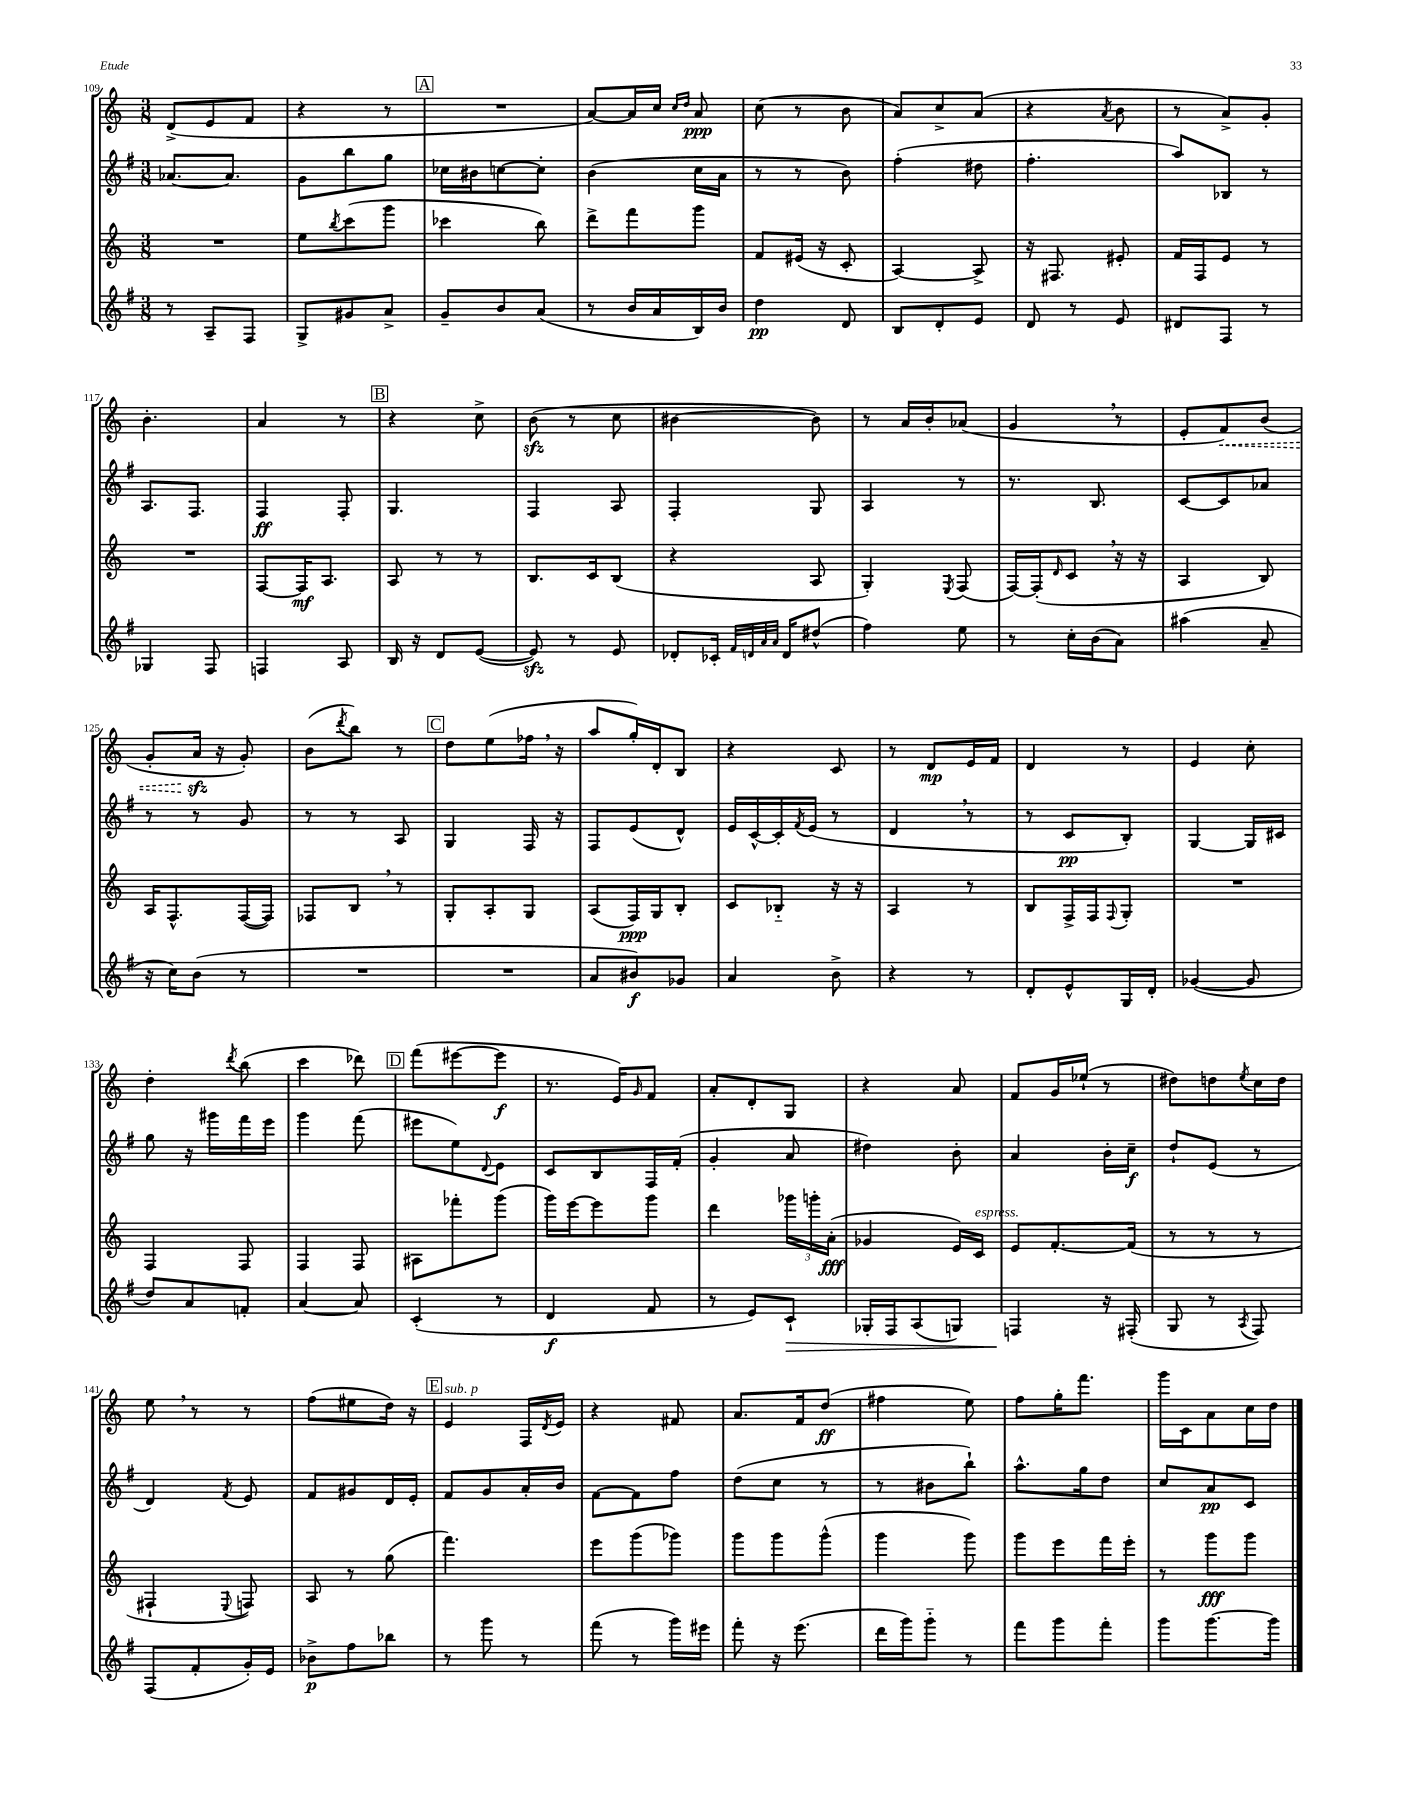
<<
\new StaffGroup <<
\new Staff = "s0" {
    \clef treble \key c \major \numericTimeSignature \time 3/8
    d'8->( e'8 f'8 |
    r4 r8 |
    \mark \markup { \box "A" } R4. |
    a'8~) a'16 c''16 \grace { c''16 d''16 } a'8\ppp |
    c''8( r8 b'8 |
    a'8) c''8-> a'8( |
    r4 \acciaccatura { a'8 } b'8 |
    r8 a'8->) g'8-. |
    b'4.-. |
    a'4 r8 |
    \mark \markup { \box "B" } r4 c''8-> |
    b'8\sfz( r8 c''8 |
    bis'4~ bis'8) |
    r8 a'16 b'16-. aes'8( |
    g'4 \breathe r8 |
    e'8-. \once \override Hairpin.style = #'dashed-line f'8\<) b'8( |
    g'8-. a'16\sfz\! r16 g'8-.) |
    b'8( \acciaccatura { d'''8 } b''8) r8 |
    \mark \markup { \box "C" } d''8 e''8( fes''16 \breathe r16 |
    a''8 g''16-.) d'16-. b8 |
    r4 c'8 |
    r8 d'8\mp e'16 f'16 |
    d'4 r8 |
    e'4 c''8-. |
    d''4-. \acciaccatura { d'''8 } b''8( |
    c'''4 des'''8) |
    \mark \markup { \box "D" } f'''8( eis'''8~ eis'''8\f |
    r8. e'16) \grace { g'16 } f'8 |
    a'8-. d'8-. g8 |
    r4 a'8 |
    f'8 g'16 ees''16-!( r8 |
    dis''8) d''8 \acciaccatura { e''8 } c''16 d''16 |
    e''8 \breathe r8 r8 |
    f''8( eis''8 d''16) r16 |
    \mark \markup { \box "E" } e'4^\markup { \italic "sub. p" } f16 \acciaccatura { d'8 } e'16 |
    r4 fis'8 |
    a'8. f'16 d''8\ff( |
    fis''4 e''8) |
    f''8 g''16-. f'''8. |
    g'''16 c'16 a'8 c''16 d''16 \bar "|." |
}
\new Staff = "s1" {
    \clef treble \key g \major \numericTimeSignature \time 3/8
    aes'8.~ aes'8. |
    g'8 b''8 g''8 |
    \mark \markup { \box "A" } ces''16 bis'16 c''8~ c''8-. |
    b'4( c''16 a'16 |
    r8 r8 b'8) |
    fis''4-.( dis''8 |
    fis''4.-. |
    a''8) bes8 r8 |
    a8. fis8. |
    fis4\ff fis8-. |
    \mark \markup { \box "B" } g4. |
    fis4 a8 |
    fis4-. g8 |
    a4 r8 |
    r8. b8. |
    c'8~ c'8 aes'8 |
    r8 r8 g'8 |
    r8 r8 a8 |
    \mark \markup { \box "C" } g4 fis16 r16 |
    fis8 e'8( d'8-^) |
    e'16 c'16~-^ c'16-. \acciaccatura { fis'8 } e'16( r8 |
    d'4 \breathe r8 |
    r8 c'8\pp b8-.) |
    g4~ g16 cis'16 |
    g''8 r16 gis'''16 fis'''16 e'''16 |
    g'''4 fis'''8( |
    \mark \markup { \box "D" } eis'''8 e''8) \appoggiatura { d'8 } e'8 |
    c'8 b8 fis16 fis'16-.( |
    g'4-. a'8 |
    dis''4) b'8-. |
    a'4 b'16-. c''16--\f |
    d''8-! e'8( r8 |
    d'4) \acciaccatura { fis'8 } e'8 |
    fis'8 gis'8 d'16 e'16-. |
    \mark \markup { \box "E" } fis'8 g'8 a'16-. b'16 |
    fis'8~ fis'8 fis''8 |
    d''8( c''8 r8 |
    r8 bis'8 b''8-!) |
    a''8.-^ g''16 d''8 |
    c''8 a'8\pp c'8 \bar "|." |
}
\new Staff = "s2" {
    \clef treble \key c \major \numericTimeSignature \time 3/8
    R4. |
    e''8 \acciaccatura { b''8 } c'''8( g'''8 |
    \mark \markup { \box "A" } ces'''4 b''8) |
    d'''8-> f'''8 g'''8 |
    f'8 eis'16( r16 c'8-. |
    a4~) a8-> |
    r16 fis8. eis'8-. |
    f'16 f16 e'8 r8 |
    R4. |
    f8~ f16\mf a8. |
    \mark \markup { \box "B" } a8 r8 r8 |
    b8. c'16 b8( |
    r4 a8 |
    g4-.) \acciaccatura { e8 } f8( |
    f16~) f16-.( \grace { d'16 } c'8 \breathe r16 r16 |
    a4 b8) |
    a16 f8.-^ f16~( f16) |
    fes8 b8 \breathe r8 |
    \mark \markup { \box "C" } g8-. a8-. g8 |
    a8( f16\ppp) g16 b8-. |
    c'8 bes8-_ r16 r16 |
    a4 r8 |
    b8 f16-> f16 \appoggiatura { f8 } g8-. |
    R4. |
    f4 f8 |
    f4 f8 |
    \mark \markup { \box "D" } ais8 fes'''8-. g'''8( |
    g'''16) e'''16~ e'''8 g'''8 |
    d'''4 \tuplet 3/2 { ges'''16 g'''16-. a'16-.\fff( } |
    ges'4 e'16) c'16^\markup { \italic "espress." } |
    e'8 f'8.~-. f'16( |
    r8 r8 r8 |
    fis4-! \appoggiatura { e8 } f8) |
    a8 r8 g''8( |
    \mark \markup { \box "E" } f'''4.) |
    e'''8 g'''8( ges'''8) |
    g'''8 g'''8 g'''8-^( |
    g'''4 g'''8) |
    g'''8 e'''8 f'''16 e'''16-. |
    r8 g'''8\fff g'''8 \bar "|." |
}
\new Staff = "s3" {
    \clef treble \key g \major \numericTimeSignature \time 3/8
    r8 a8-- fis8 |
    g8-> gis'8 a'8-> |
    \mark \markup { \box "A" } g'8-- b'8 a'8( |
    r8 b'16 a'16 b16) b'16 |
    d''4\pp d'8 |
    b8 d'8-. e'8 |
    d'8 r8 e'8 |
    dis'8 fis8 r8 |
    ges4 fis8 |
    f4 a8 |
    \mark \markup { \box "B" } b16 r16 d'8 e'8~( |
    e'8\sfz) r8 e'8 |
    des'8-. ces'16-. \grace { fis'32 d'32 a'32 a'32 } d'16 dis''8-^( |
    fis''4) e''8 |
    r8 c''16-. b'16( a'8) |
    ais''4( a'8-- |
    r16 c''16) b'8( r8 |
    R4. |
    \mark \markup { \box "C" } R4. |
    a'8 bis'8\f) ges'8 |
    a'4 b'8-> |
    r4 r8 |
    d'8-. e'8-^ g16 d'16-. |
    ges'4~( ges'8 |
    d''8) a'8 f'8-. |
    a'4~ a'8 |
    \mark \markup { \box "D" } c'4-.( r8 |
    d'4\f fis'8 |
    r8 e'8) c'8-!\> |
    ges16-. fis16 a8( g8) |
    f4\! r16 fis16-.( |
    g8 r8 \acciaccatura { a8 } fis8) |
    fis8( fis'8-. g'16-.) e'16 |
    bes'8->\p fis''8 bes''8 |
    \mark \markup { \box "E" } r8 g'''8 r8 |
    fis'''8( r8 g'''16) eis'''16 |
    fis'''8-. r16 e'''8.( |
    d'''16 g'''16) g'''8-_ r8 |
    fis'''8 g'''8 fis'''8-. |
    g'''8 g'''8.~ g'''16 \bar "|." |
}
>>
>>
\layout { \context { \Score currentBarNumber = #109 } }
